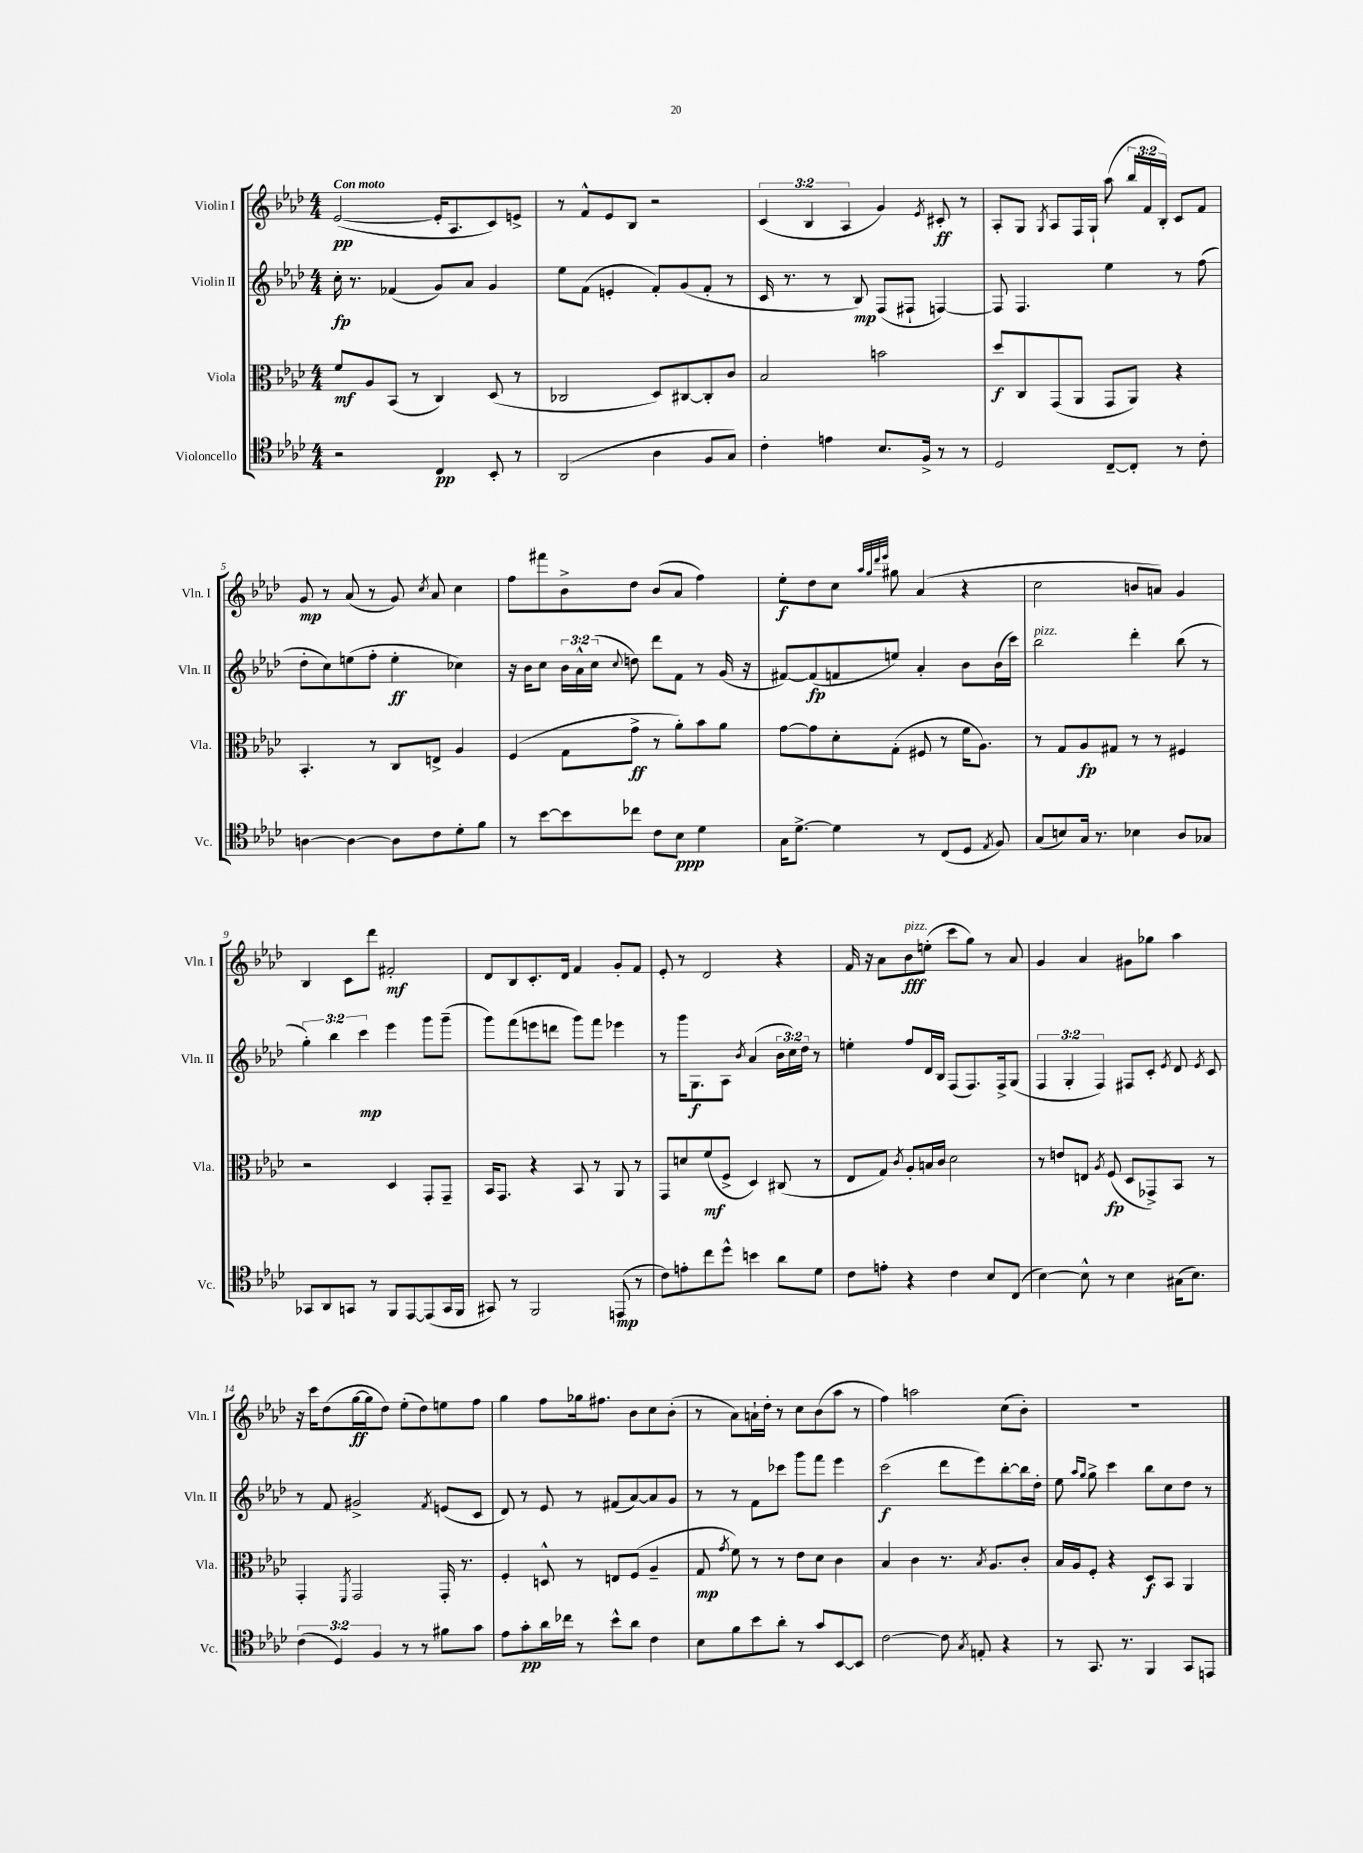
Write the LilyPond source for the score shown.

<<
\new StaffGroup <<
\new Staff = "s0" \with { instrumentName = "Violin I" shortInstrumentName = "Vln. I" } {
    \clef treble \key aes \major \numericTimeSignature \time 4/4 \override Staff.TupletNumber.text = #tuplet-number::calc-fraction-text \tempo "Con moto"
    \autoBeamOff ees'2~\pp( ees'16[-. aes8. c'8) e'8]-> |
    r8 f'8[-^ ees'8 bes8] r2 |
    \tuplet 3/2 { c'4( bes4 aes4 } g'4) \acciaccatura { ees'8 } cis'8-.\ff r8 |
    aes8[-. g8] \acciaccatura { g8 } aes8[ f16 g16]-! aes''8( \tuplet 3/2 { bes''16[ f'16 bes16]-.) } c'8[ f'8] |
    g'8\mp r8 aes'8( r8 g'8) \acciaccatura { c''8 } aes'8 c''4 |
    f''8[ fis'''8 bes'8-> des''8] bes'8[( aes'8] f''4) |
    ees''8[-.\f des''8 c''8] \grace { aes''32[ g''32 des'''32 ees'''32] } gis''8 aes'4( r4 |
    c''2 b'8[ a'8]) g'4 |
    bes4 c'8[ des'''8] fis'2-.\mf |
    des'8[ bes8 c'8.-. des'16] f'4 g'8[-. f'8] |
    ees'8-. r8 des'2 r4 |
    f'16 r16 aes'8[ bes'8\fff^\markup { \italic "pizz." } e''8]-.( c'''8[ g''8]) r8 aes'8 |
    g'4 aes'4 gis'8[ ges''8] aes''4 |
    r16 c'''16[ des''8( g''16~\ff g''16 des''8]) ees''8[-.( des''8) e''8 f''8] |
    g''4 f''8[ ges''16 fis''8.] bes'8[ c''8 bes'8]-.( |
    r8 aes'8[) a'16-! des''16]-. r8 c''8[ bes'8( aes''8] r8 |
    f''4) a''2 c''8[( bes'8]-.) |
    R1 \bar "|." |
}
\new Staff = "s1" \with { instrumentName = "Violin II" shortInstrumentName = "Vln. II" } {
    \clef treble \key aes \major \numericTimeSignature \time 4/4 \override Staff.TupletNumber.text = #tuplet-number::calc-fraction-text
    \autoBeamOff c''16-.\fp r8. fes'4( g'8[) aes'8] g'4 |
    ees''8[ f'8]( e'4-. f'8[-.) g'8( f'8]-. r8 |
    c'16 r8. r8 bes8\mp) f8[( fis8]-! f4~) |
    f8 f4. ees''4 r8 f''8( |
    des''8[-. c''8) e''8( f''8]-. e''4-.\ff ces''4) |
    r16 bes'16[ c''8] \tuplet 3/2 { bes'16[ aes'16-^ c''16]( } \appoggiatura { c''8 } d''8) des'''8[ f'8] r8 g'16( r16 |
    fis'8[~) fis'8\fp( f'8 e''8]) aes'4-. bes'8[ bes'16( c'''16]) |
    bes''2^\markup { \italic "pizz." } des'''4-. bes''8( r8 |
    \tuplet 3/2 { g''4-.) bes''4 c'''4\mp } ees'''4 g'''8[ g'''8]--( |
    g'''8[) f'''8( e'''8 d'''8] g'''8[) f'''8] ees'''4 |
    r8 g'''16[ g8.\f aes8] \acciaccatura { bes'8 } aes'4( \tuplet 3/2 { bes'16[ c''16) des''16] } r8 |
    e''4-. f''8[ des'16 bes16] f8[( f8.) f16-> g8]( |
    \tuplet 3/2 { f4 g4-. f4) } fis8[ c'8]-. \acciaccatura { ees'8 } des'8 \acciaccatura { ees'8 } c'8 |
    r8 f'8 gis'2-> \acciaccatura { f'8 } e'8[( c'8] |
    des'8) r8 ees'8 r8 fis'8[( aes'8~) aes'8 g'8] |
    r8 r8 f'8[ ces'''8] g'''8[ f'''8] ees'''4 |
    c'''2\f( des'''8[ ees'''8) bes''8~-. bes''16 des''16]-. |
    ees''8 \grace { aes''16[ g''16] } g''8-> c'''4 bes''8[ c''8 des''8] r8 \bar "|." |
}
\new Staff = "s2" \with { instrumentName = "Viola" shortInstrumentName = "Vla." } {
    \clef alto \key aes \major \numericTimeSignature \time 4/4
    \autoBeamOff f'8[\mf aes8 bes,8]( r8 c4) des8( r8 |
    ces2 des8[) cis8~ cis8-. c'8] |
    bes2 b'2 |
    des''8[\f c8 g,8( aes,8] g,8[ aes,8]) r4 |
    bes,4.-. r8 c8[ e8]-> aes4 |
    f4( g8[ g'8]->\ff r8 aes'8[-.) bes'8 aes'8] |
    g'8[~ g'8 des'8-. g8]-.( fis8 r8 f'16[ aes8.]) |
    r8 g8[ aes8\fp gis8] r8 r8 fis4 |
    r2 des4 g,8[-. g,8]-- |
    bes,16[ g,8.] r4 bes,8 r8 aes,8 r8 |
    g,8[ d'8 f'8\mf( f8]-> des4) cis8( r8 |
    ees8[ g8]) \acciaccatura { c'8 } aes8[-. b16 c'16] des'2 |
    r8 e'8[ e8] \acciaccatura { aes8 } f8\fp( des8[ ges,8->) bes,8] r8 |
    g,4-. \acciaccatura { f,8 } g,2 g,16-. r8. |
    f4-. d8-^ r8 e8[ f8]( aes4-- |
    g8\mp \acciaccatura { g'8 } f'8) r8 r8 ees'8[ des'8] c'4 |
    bes4 c'4 r8. \acciaccatura { bes8 } aes8.[ c'8]-. |
    bes16[ aes16 f8]-. r4 des8[\f bes,8] aes,4 \bar "|." |
}
\new Staff = "s3" \with { instrumentName = "Violoncello" shortInstrumentName = "Vc." } {
    \clef tenor \key aes \major \numericTimeSignature \time 4/4 \override Staff.TupletNumber.text = #tuplet-number::calc-fraction-text
    \autoBeamOff r2 c4\pp bes,8-. r8 |
    aes,2( aes4 f8[ g8]) |
    c'4-. e'4 bes8.[ f16]-> r8 r8 |
    des2 c8[~-- c8]-. r8 c'8-. |
    a4~ a4~ a8[ c'8 des'8-. f'8] |
    r8 bes'8[~ bes'8 ces''8] c'8[ bes8]\ppp des'4 |
    g16[ des'8.]~-> des'4 r8 c8[( des8] \acciaccatura { ees8 } f8) |
    g8[( b8) g16] r8. bes4 aes8[ ges8] |
    ges,8[ aes,8 g,8] r8 f,8[ ees,8~ ees,8( g,16 f,16] |
    gis,8) r8 f,2 e,8\mp( r8 |
    c'8[) e'8-. c''8 des''8]-^ b'4 aes'8[ des'8] |
    c'8[ e'8]-. r4 c'4 bes8[ c8]( |
    bes4~) bes8-^ r8 bes4 gis16[( bes8.]) |
    \tuplet 3/2 { c'4( des4) f4 } r8 r8 fis'8[ g'8] |
    ees'8[ g'8-.\pp aes'16 ces''16] r8 bes'8[-^ aes'8] c'4 |
    bes8[ f'8 bes'8 aes'8]-. r8 g'8[ bes,8~ bes,8] |
    c'2~ c'8 \acciaccatura { g8 } e8-. r4 |
    r8 g,8. r8. f,4 g,8[ e,8] \bar "|." |
}
>>
>>
